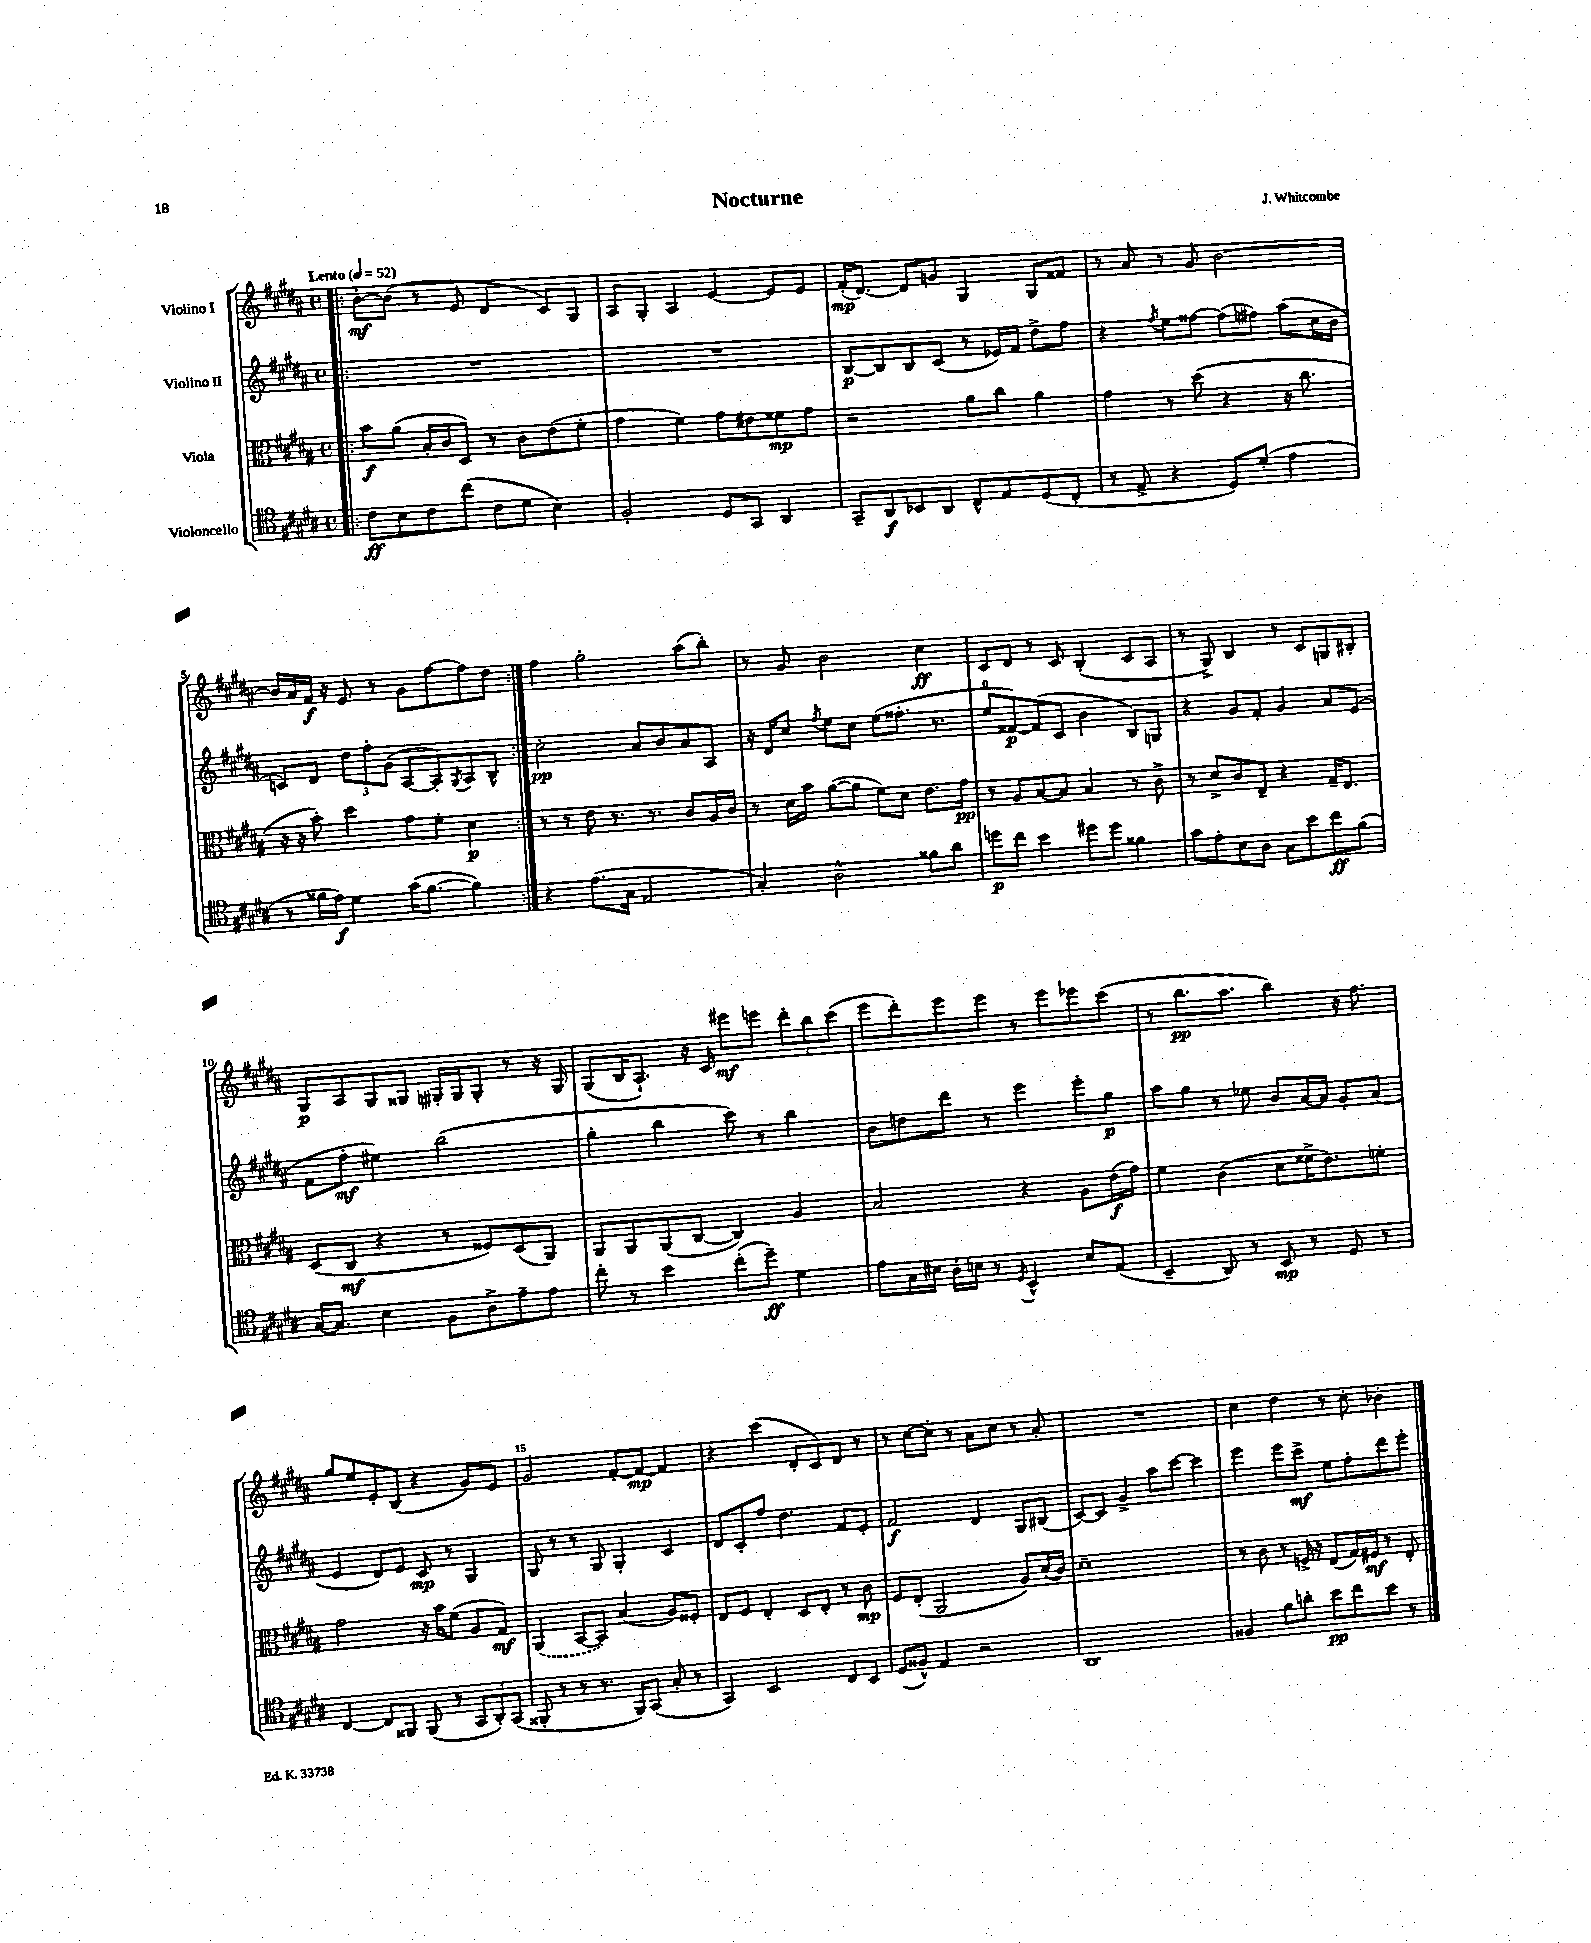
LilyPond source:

\header { title = "Nocturne" composer = "J. Whitcombe" }
<<
\new StaffGroup <<
\new Staff = "s0" \with { instrumentName = "Violino I" } {
    \clef treble \key b \major \defaultTimeSignature \time 4/4 \tempo "Lento" 4 = 52
    \repeat volta 2 { \bar ".|:" b'8~-.\mf b'8( r8 e'8 dis'4 cis'8) gis8 |
    ais8 gis8-. ais4 e'4~ e'8 e'8 |
    fis'16-.\mp( dis'8.~) dis'8 g'8 gis4 gis8 fisis'8 |
    r8 ais'8 r8 gis'8 b'2~ |
    b'16 ais'16 fis'16\f r16 e'8 r8 gis'8 fis''8~ fis''8 dis''8 | }
    fis''4 gis''2-. ais''8( b''8-.) |
    r8 gis'8 b'2 cis''4\ff |
    cis'8 dis'8 r8 cis'8 b4-.( cis'8 ais8 |
    r8 gis8->) b4 r8 cis'8 g8 bis8-. |
    gis8\p ais8 gis8 gisis8 gis16-. gis16 gis8-. r8 r16 gis16 |
    gis8( b16 ais8.-!) r16 cis'16 eis'''8\mf e'''8 \tuplet 3/2 { dis'''8-. b''8 cis'''8( } |
    e'''8 dis'''8-.) e'''8 e'''8 r8 e'''8 ees'''8 cis'''8( |
    r8 b''8.\pp ais''8. b''4) r16 fis''8. |
    gis''8 e''8 e'8-. b8( r4 gis'8) e'8 |
    gis'2 fis'8~-. fis'8~\mp fis'4 |
    r4 cis'''4( dis'8-. cis'8) dis'8 r8 |
    r8 cis''8~ cis''8-. r8 ais'8 cis''8 r8 ais'8-. |
    R1 |
    cis''4 dis''4 r8 cis''8-. bes'4-. \bar "|." |
}
\new Staff = "s1" \with { instrumentName = "Violino II" } {
    \clef treble \key b \major \defaultTimeSignature \time 4/4
    \repeat volta 2 { \bar ".|:" R1 |
    R1 |
    b8~\p b8 b8 cis'8( r8 ees'16) fis'16 dis''8-> fis''8 |
    r4 \acciaccatura { fis''8 } e''8 fisis''8~ fisis''8( fis''8) ais''8( cis''16 b'16 |
    c'8) dis'8 \tuplet 3/2 { dis''8 fis''8-. gis'8( } ais8~ ais8-.) \acciaccatura { gis8 } ais8 b8-^ | }
    cis''2-.\pp ais'8 b'8 ais'8 ais8 |
    r16 dis'16 cis''8 \acciaccatura { fis''8 } e''8 cis''8 e''8( fisis''8.-. r8. |
    e''8-0 fisis'8~\p) fisis'8( cis'8 b'4 b8) g8 |
    r4 gis'8 fis'8-. gis'4 ais'8 e'8( |
    fis'8 fis''8-.\mf eis''4) b''2( |
    gis''4-. b''4 cis'''8) r8 b''4 |
    b'8 d''8 dis'''8 r8 e'''4 e'''8-. gis''8\p |
    ais''8 gis''8 r8 ees''8 b'8 ais'16~ ais'16 gis'8-. ais'8( |
    e'4 dis'8) e'8 cis'8\mp r8 gis4 |
    gis8 r8 r8 gis8 gis4-. cis'4 |
    dis'8 cis'8-. fis''8 dis''4. fis'8 e'8-. |
    fis'2\f dis'4 gis8 bis8( |
    cis'8~) cis'8 gis'4-> ais''8 cis'''8~ cis'''4 |
    e'''4 e'''8 cis'''8->\mf e''8 fis''8-. dis'''8 e'''8-. \bar "|." |
}
\new Staff = "s2" \with { instrumentName = "Viola" } {
    \clef alto \key b \major \defaultTimeSignature \time 4/4
    \repeat volta 2 { \bar ".|:" b'8\f ais'8( b16-. cis'16 dis8) r8 cis'8 e'8( fis'8-. |
    gis'4 fis'4) gis'8 eis'8 fisis'8\mp gis'8 |
    r2 ais'8 cis''8 ais'4 |
    gis'4 r8 dis''8( r4 r16 cis''8. |
    r16 r16 b'8-.) dis''4 gis'8 fis'8-. dis'4\p | }
    r8 r8 e'8 r8. r8. cis'8 ais16 cis'16 |
    r8 dis'16 b'16 ais'8~( ais'8 fis'8) dis'8 e'8. gis'16\pp |
    r8 ais8 b8~ b8 b4 r8 cis'8-> |
    r8 dis'8-> cis'8 e8-- r4 gis16-- e8. |
    dis8( cis8\mf r4 r8 fisis8) dis8( ais,8) |
    ais,8 ais,8 ais,8( cis8~ cis4) ais4 |
    b2 r4 ais8 e'16\f( gis'16) |
    fis'4 cis'4( dis'8 fisis'16-> e'8.) f'8-. |
    gis'2 r16 b'16 fis'8( ais8 gis8\mf) |
    \once \slurDashed ais,4( b,8~ b,8) b4( ais8) fisis8-. |
    e8 fis8 e4-. dis8 e8-. r8 cis'8\mp |
    fis8 e8-.( ais,2 ais8) dis'16( cis'16) |
    dis'1-- |
    r8 cis'8 r8 f16-> r16 e8( gis16) fis16\mf r8 e8-. \bar "|." |
}
\new Staff = "s3" \with { instrumentName = "Violoncello" } {
    \clef tenor \key b \major \defaultTimeSignature \time 4/4
    \repeat volta 2 { \bar ".|:" cis'8\ff b8 cis'8 cis''8( cis'8 dis'8 b4) |
    fis2-. dis8 gis,8 ais,4 |
    gis,8-- ais,8\f bes,8 ais,8 cis8-^ e8 dis8( cis8-. |
    r8 e8-> r4 dis8) dis'8-.( e'4 |
    r8 fisis'16 e'16\f) dis'4 gis'16( fisis'8.~ fisis'4) | }
    r4 e'8.( gis16 e2 |
    gis4-.) ais2-^ fisis'8 ais'8 |
    d''8\p cis''8 b'4 dis''8 dis''8 fisis'4 |
    gis'8 e'8-. b8 ais8 gis8 b'8 cis''8\ff fis'8( |
    gis16~) gis8. b4 fis8 ais8-> e'8-- e'8 |
    cis''8-. r8 b'4 cis''8-.( dis''8--\ff) dis'4 |
    e'8 gis16 bis16 ais16-. b16 r8 \acciaccatura { dis8 } b,4-^ b8 e8( |
    b,4-- ais,8) r8 b,8\mp r8 dis8 r8 |
    cis4~ cis8 fisis,8 fisis,8( r8 \tuplet 3/2 { gis,8 ais,8-.) gis,8( } |
    fisis,8-. r8 r8 r8. fisis,16) gis,8( gis8-. r8 |
    gis,4) b,2 cis8 b,8 |
    dis8( fisis8-^) e4 r2 |
    ais,1 |
    fisis4 fis'8 a'8-. b'8\pp cis''8 b'8 r8 \bar "|." |
}
>>
>>
\layout { \context { \Score \override BarNumber.break-visibility = ##(#f #t #t) barNumberVisibility = #(every-nth-bar-number-visible 5) } }
